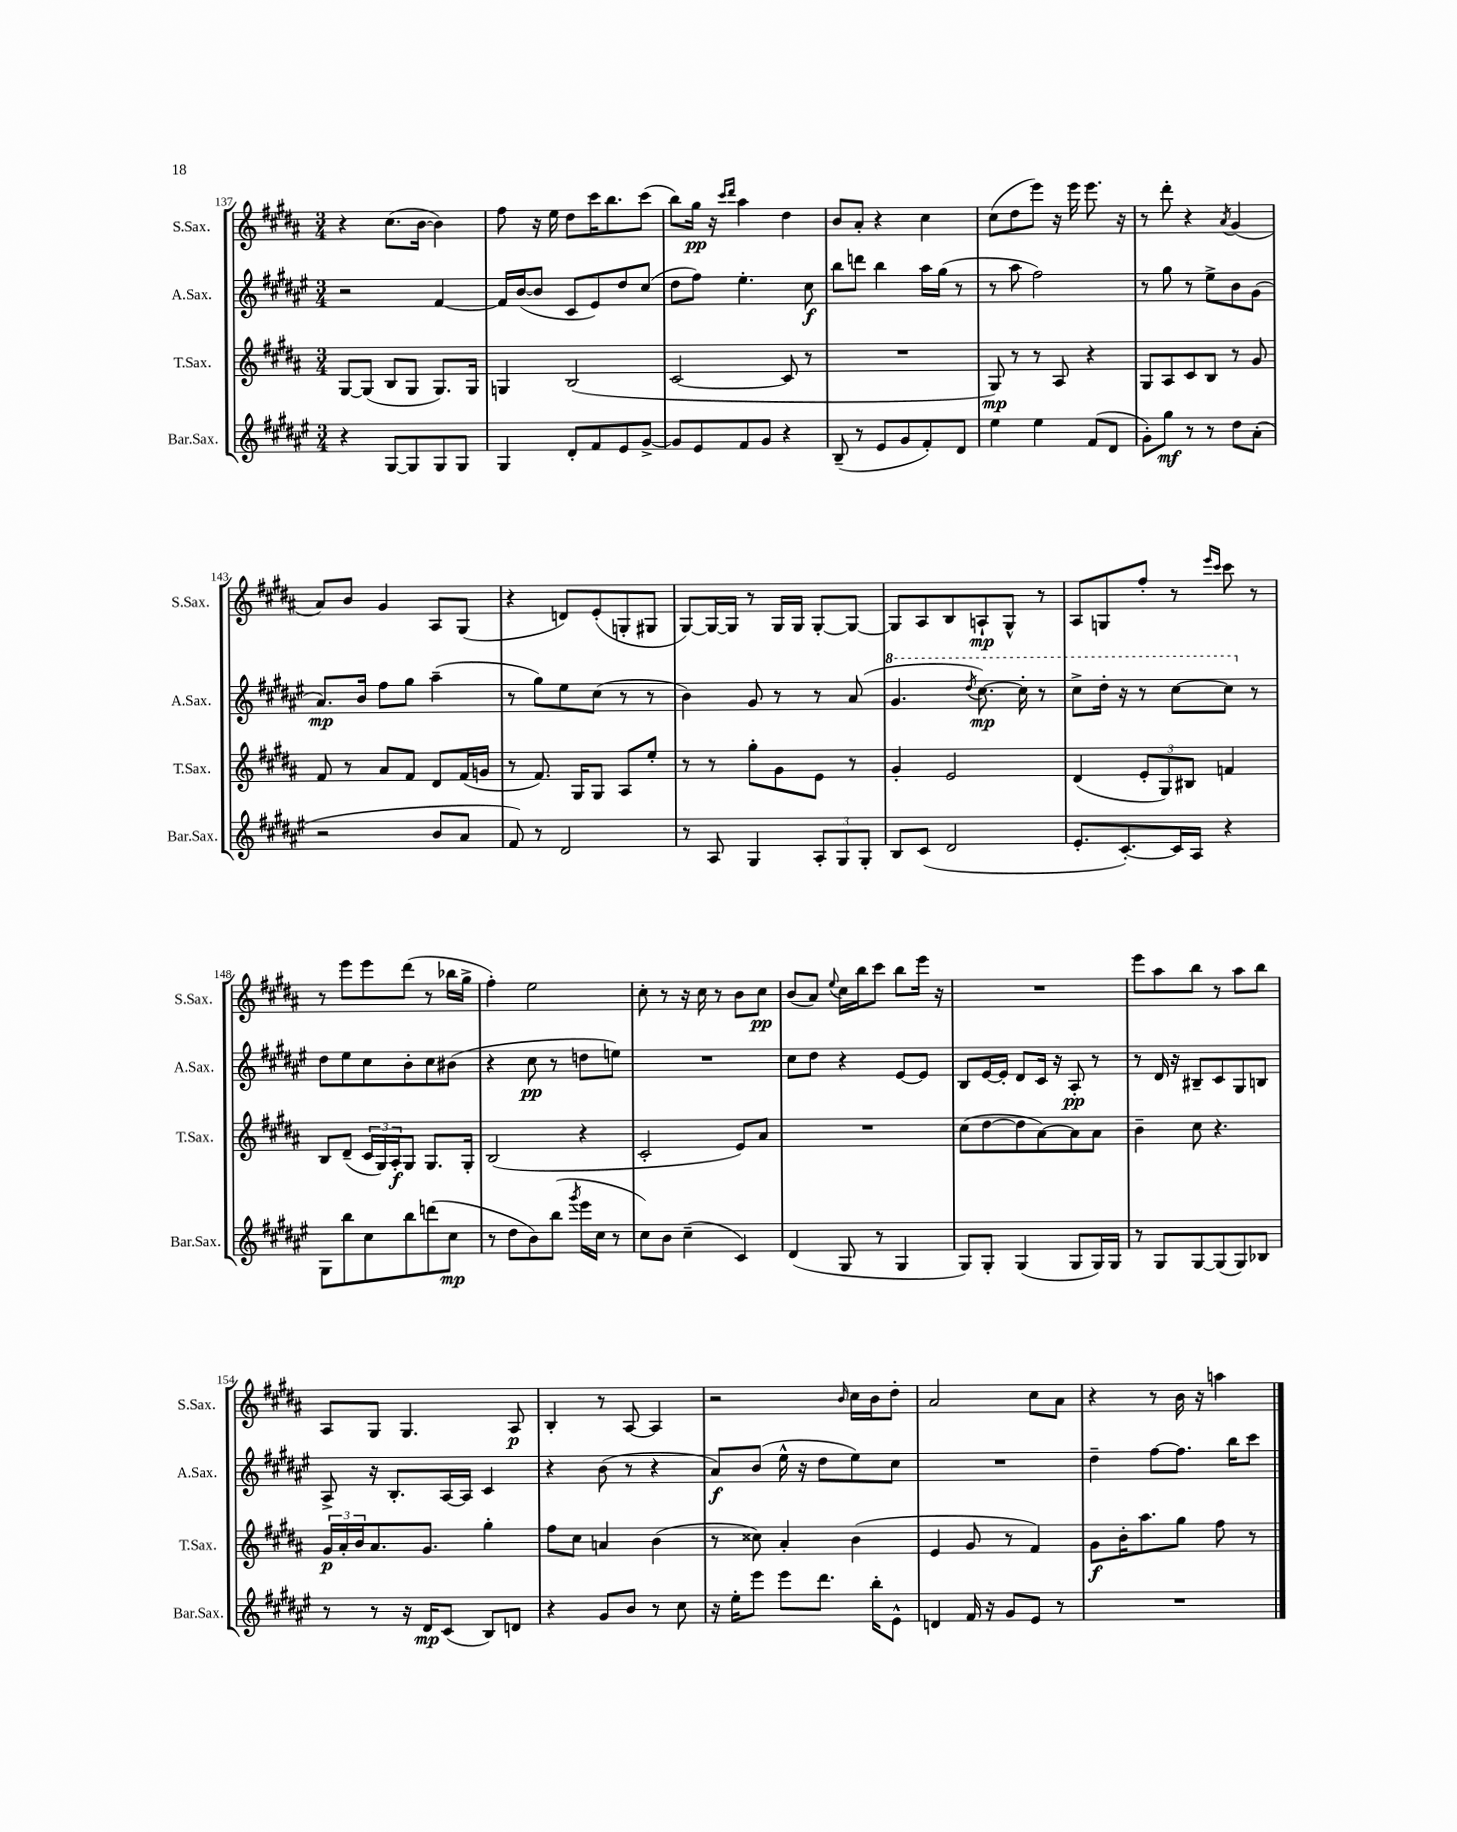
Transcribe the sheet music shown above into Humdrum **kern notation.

**kern	**dynam	**kern	**dynam	**kern	**dynam	**kern	**dynam
*part4	*part4	*part3	*part3	*part2	*part2	*part1	*part1
*staff4	*staff4	*staff3	*staff3	*staff2	*staff2	*staff1	*staff1
*I"Bar.Sax.	*	*I"T.Sax.	*	*I"A.Sax.	*	*I"S.Sax.	*
*I'Bar.Sax.	*	*I'T.Sax.	*	*I'A.Sax.	*	*I'S.Sax.	*
*clefG2	*	*clefG2	*	*clefG2	*	*clefG2	*
*k[f#c#g#d#a#e#]	*	*k[f#c#g#d#a#]	*	*k[f#c#g#d#a#e#]	*	*k[f#c#g#d#a#]	*
*M3/4	*	*M3/4	*	*M3/4	*	*M3/4	*
=137	=137	=137	=137	=137	=137	=137	=137
4r	.	[8G#/L	.	2r	.	4r	.
.	.	(8G#/J]	.	.	.	.	.
[8G#/L	.	8B/L	.	.	.	(8.cc#\L	.
8G#/]	.	8G#/J	.	.	.	.	.
.	.	.	.	.	.	[16b\Jk	.
8G#/	.	8.G#/L)	.	[4f#/	.	4b\])	.
8G#/J	.	.	.	.	.	.	.
.	.	16G#/Jk	.	.	.	.	.
=138	=138	=138	=138	=138	=138	=138	=138
4G#/	.	4Gn/	.	16f#/LL]	.	8ff#\	.
.	.	.	.	([16b/J	.	.	.
.	.	.	.	8b/J]	.	16r	.
.	.	.	.	.	.	16ee\	.
8d#'/L	.	(2B/	.	8c#/L	.	8dd#\L	.
8f#/	.	.	.	8e#/)	.	16ccc#\K	.
.	.	.	.	.	.	8.bb\	.
8e#/	.	.	.	8dd#/	.	.	.
[8g#^/J	.	.	.	(8cc#/J	.	(8ccc#\J	.
=139	=139	=139	=139	=139	=139	=139	=139
8g#/L]	.	[2c#/	.	8dd#\L	.	8bb\L)	.
8e#/	.	.	.	8ff#\J)	.	16gg#\Jk	pp
.	.	.	.	.	.	16r	.
.	.	.	.	.	.	16qqccc#/LL	.
.	.	.	.	.	.	16qqddd#/JJ	.
8f#/	.	.	.	4.ee#'\	.	4aa#\	.
8g#/J	.	.	.	.	.	.	.
4r	.	8c#/]	.	.	.	4dd#\	.
.	.	8r	.	8cc#\	f	.	.
=140	=140	=140	=140	=140	=140	=140	=140
(8B~/	.	2.r	.	8bb\L	.	8b/L	.
8r	.	.	.	8dddn\J	.	8a#'/J	.
8e#/L	.	.	.	4bb\	.	4r	.
8g#/	.	.	.	.	.	.	.
8f#'/)	.	.	.	16aa#\LL	.	4cc#\	.
.	.	.	.	(16gg#\JJ	.	.	.
8d#/J	.	.	.	8r	.	.	.
=141	=141	=141	=141	=141	=141	=141	=141
4ee#\	.	8G#/)	mp	8r	.	(8cc#\L	.
.	.	8r	.	8aa#\	.	8dd#\	.
4ee#\	.	8r	.	2ff#\)	.	8eee\J)	.
.	.	8A#/	.	.	.	16r	.
.	.	.	.	.	.	16eee\	.
(8f#/L	.	4r	.	.	.	8.eee\	.
8d#/J	.	.	.	.	.	.	.
.	.	.	.	.	.	16r	.
=142	=142	=142	=142	=142	=142	=142	=142
8g#'\L)	.	8G#/L	.	8r	.	8r	.
8gg#\J	mf	8A#/	.	8gg#\	.	8ddd#'\	.
8r	.	8c#/	.	8r	.	4r	.
8r	.	8B/J	.	8ee#^\L	.	.	.
.	.	.	.	.	.	8qa#/	.
8dd#\L	.	8r	.	8b\	.	(4g#/	.
(8a#'\J	.	8g#/	.	(8g#\J	.	.	.
!!LO:LB:g=z
=143	=143	=143	=143	=143	=143	=143	=143
2r	.	8f#/	.	8.a#/L)	mp	8a#/L)	.
.	.	8r	.	.	.	8b/J	.
.	.	.	.	16b/Jk	.	.	.
.	.	8a#/L	.	8ff#\L	.	4g#/	.
.	.	8f#/J	.	8gg#\J	.	.	.
8b/L	.	8d#/L	.	(4aa#~\	.	8A#/L	.
8a#/J	.	(16f#/L	.	.	.	(8G#/J	.
.	.	16gn/JJ	.	.	.	.	.
=144	=144	=144	=144	=144	=144	=144	=144
8f#/)	.	8r	.	8r	.	4r	.
8r	.	8.f#/)	.	8gg#\L)	.	.	.
2d#/	.	.	.	8ee#\	.	8dn/L)	.
.	.	16G#/KL	.	.	.	.	.
.	.	8G#/J	.	(8cc#\J	.	(8e'/	.
.	.	8A#/L	.	8r	.	8Gn'/	.
.	.	8ee'/J	.	8r	.	8G#X/J	.
=145	=145	=145	=145	=145	=145	=145	=145
8r	.	8r	.	4b\)	.	[8G#/L)	.
8A#/	.	8r	.	.	.	16G#/L_	.
.	.	.	.	.	.	16G#/JJ]	.
4G#/	.	8gg#'\L	.	8g#/	.	8r	.
.	.	8g#\	.	8r	.	16G#/LL	.
.	.	.	.	.	.	16G#/JJ	.
12A#'/L	.	8e\J	.	8r	.	[8G#'/L	.
12G#/	.	.	.	.	.	.	.
.	.	8r	.	(8a#/	.	8G#/J_	.
12G#'/J	.	.	.	.	.	.	.
=146	=146	=146	=146	=146	=146	=146	=146
*	*	*	*	*8va	*	*	*
8B/L	.	4g#'/	.	4.gg#/	.	8G#/L]	.
(8c#/J	.	.	.	.	.	8A#/	.
2d#/	.	2e/	.	.	.	8B/	.
.	.	.	.	8qddd#/	.	.	.
.	.	.	.	[8.ccc#\)	mp	8An`/	mp
.	.	.	.	.	.	8G#^^/J	.
.	.	.	.	16ccc#'\]	.	.	.
.	.	.	.	8r	.	8r	.
=147	=147	=147	=147	=147	=147	=147	=147
8.e#'/L	.	(4d#/	.	8ccc#^\L	.	8A#/L	.
.	.	.	.	16ddd#'\Jk	.	8Gn/	.
[8.c#'/)	.	.	.	16r	.	.	.
.	.	12e'/L	.	8r	.	8ff#'/J	.
.	.	12G#/)	.	.	.	.	.
16c#/L]	.	.	.	[8ccc#\L	.	8r	.
.	.	12B#X/J	.	.	.	.	.
16A#/JJ	.	.	.	.	.	.	.
.	.	.	.	.	.	16qqeee/LL	.
.	.	.	.	.	.	16qqccc#/JJ	.
4r	.	4fn/	.	8ccc#\J]	.	8ccc#\	.
*	*	*	*	*X8va	*	*	*
.	.	.	.	8r	.	8r	.
!!LO:LB:g=z
=148	=148	=148	=148	=148	=148	=148	=148
8G#\L	.	8B/L	.	8dd#\L	.	8r	.
8bb\	.	(8d#~/J	.	8ee#\	.	8eee\L	.
8cc#\	.	24c#/LL	.	8cc#\	.	8eee\	.
.	.	24G#/)	.	.	.	.	.
.	.	24A#'/J	f	.	.	.	.
8bb\	.	8G#/J	.	8b'\	.	(8ddd#\J	.
(8dddn\	.	8.G#/L	.	8cc#\	.	8r	.
8cc#\J	mp	.	.	(8b#X\J	.	16bb-X\LL	.
.	.	16G#'/Jk	.	.	.	16gg#^\JJ	.
=149	=149	=149	=149	=149	=149	=149	=149
8r	.	(2B/	.	4r	.	4ff#'\)	.
8dd#\L	.	.	.	.	.	.	.
8b\)	.	.	.	8cc#\	pp	2ee\	.
(8bb\J	.	.	.	8r	.	.	.
8qggg#/	.	.	.	.	.	.	.
16eee#\LL	.	4r	.	8ddn\L	.	.	.
16cc#\JJ	.	.	.	.	.	.	.
8r	.	.	.	8een\J)	.	.	.
=150	=150	=150	=150	=150	=150	=150	=150
8cc#\L)	.	2c#'/	.	2.r	.	8cc#'\	.
8b\J	.	.	.	.	.	8r	.
(4cc#~\	.	.	.	.	.	16r	.
.	.	.	.	.	.	16cc#\	.
.	.	.	.	.	.	8r	.
4c#/)	.	8e/L)	.	.	.	8b\L	.
.	.	8a#/J	.	.	.	8cc#\J	pp
=151	=151	=151	=151	=151	=151	=151	=151
(4d#/	.	2.r	.	8cc#\L	.	(8b/L	.
.	.	.	.	8dd#\J	.	8a#/J)	.
.	.	.	.	.	.	8qqee/	.
8G#/	.	.	.	4r	.	16cc#\LL	.
.	.	.	.	.	.	16bb\J	.
8r	.	.	.	.	.	8ccc#\J	.
4G#/	.	.	.	[8e#/L	.	8bb\L	.
.	.	.	.	8e#/J]	.	16eee\Jk	.
.	.	.	.	.	.	16r	.
=152	=152	=152	=152	=152	=152	=152	=152
8G#/L)	.	(8cc#\L	.	8B/L	.	2.r	.
8G#'/J	.	[8dd#\	.	[16e#/L	.	.	.
.	.	.	.	16e#'/JJ]	.	.	.
(4G#/	.	8dd#\]	.	8d#/L	.	.	.
.	.	[8a#\)	.	16c#/Jk	.	.	.
.	.	.	.	16r	.	.	.
8G#/L	.	8a#\]	.	8A#'/	pp	.	.
16G#/L)	.	8a#\J	.	8r	.	.	.
16G#/JJ	.	.	.	.	.	.	.
=153	=153	=153	=153	=153	=153	=153	=153
8r	.	4b~\	.	8r	.	8eee\L	.
8G#/L	.	.	.	16d#/	.	8aa#\	.
.	.	.	.	16r	.	.	.
[8G#/	.	8cc#\	.	8B#X~/L	.	8bb\J	.
(8G#/]	.	4.r	.	8c#/	.	8r	.
8G#/)	.	.	.	8G#/	.	8aa#\L	.
8B-X/J	.	.	.	8Bn/J	.	8bb\J	.
!!LO:LB:g=z
=154	=154	=154	=154	=154	=154	=154	=154
8r	.	24g#/LL	p	8A#^/	.	8A#/L	.
.	.	24a#'/	.	.	.	.	.
.	.	24b/J	.	.	.	.	.
8r	.	8.a#/	.	16r	.	8G#/J	.
.	.	.	.	8.B'/L	.	.	.
16r	.	.	.	.	.	4.G#/	.
16d#/KL	mp	8.g#/J	.	.	.	.	.
(8c#/J	.	.	.	[16A#/L	.	.	.
.	.	.	.	16A#/JJ]	.	.	.
8B/L)	.	4gg#'\	.	4c#/	.	.	.
8dn/J	.	.	.	.	.	8A#/	p
=155	=155	=155	=155	=155	=155	=155	=155
4r	.	8ff#\L	.	4r	.	4B'/	.
.	.	8cc#\J	.	.	.	.	.
8g#/L	.	4an/	.	(8b\	.	8r	.
8b/J	.	.	.	8r	.	[8A#/	.
8r	.	(4b\	.	4r	.	4A#/]	.
8cc#\	.	.	.	.	.	.	.
=156	=156	=156	=156	=156	=156	=156	=156
16r	.	8r	.	8a#/L)	f	2r	.
16ee#'\KL	.	.	.	.	.	.	.
8eee#\J	.	8cc##X\)	.	(8b/J	.	.	.
8eee#\L	.	4a#'/	.	16ee#^^\	.	.	.
.	.	.	.	16r	.	.	.
8.ddd#\J	.	.	.	8dd#\L	.	.	.
.	.	.	.	.	.	16qqb/	.
.	.	(4b\	.	8ee#\)	.	16cc#\LL	.
16bb'\KL	.	.	.	.	.	16b\J	.
8e#^^\J	.	.	.	8cc#\J	.	8dd#'\J	.
=157	=157	=157	=157	=157	=157	=157	=157
4dn/	.	4e/	.	2.r	.	2a#/	.
16f#/	.	8g#/	.	.	.	.	.
16r	.	.	.	.	.	.	.
8g#/L	.	8r	.	.	.	.	.
8e#/J	.	4f#/)	.	.	.	8cc#\L	.
8r	.	.	.	.	.	8a#\J	.
=158	=158	=158	=158	=158	=158	=158	=158
2.r	.	8g#\L	f	4dd#~\	.	4r	.
.	.	16b'\K	.	.	.	.	.
.	.	8.aa#\	.	.	.	.	.
.	.	.	.	[8ff#\L	.	8r	.
.	.	8gg#\J	.	8.ff#\J]	.	16b\	.
.	.	.	.	.	.	16r	.
.	.	8ff#\	.	.	.	4aan\	.
.	.	.	.	16bb\KL	.	.	.
.	.	8r	.	8ccc#\J	.	.	.
==	==	==	==	==	==	==	==
*-	*-	*-	*-	*-	*-	*-	*-
